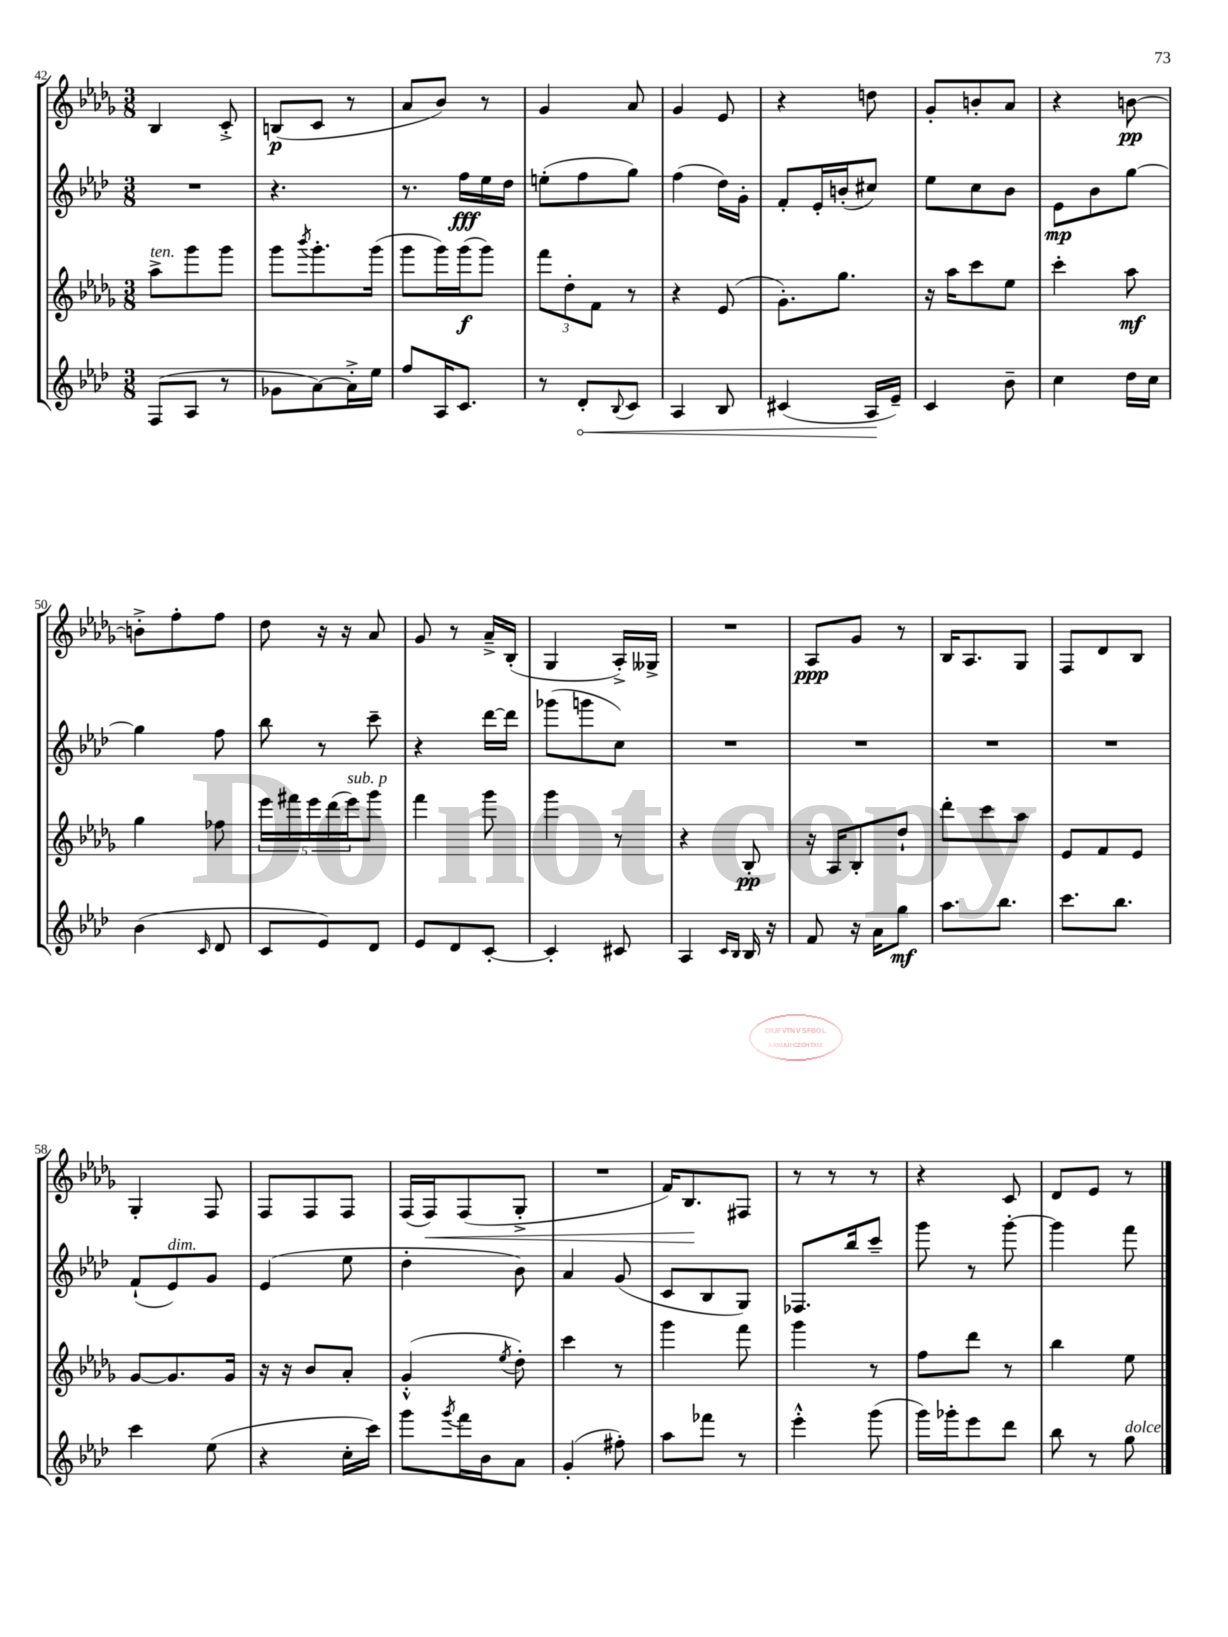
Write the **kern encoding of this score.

**kern	**kern	**kern	**kern
*staff4	*staff3	*staff2	*staff1
*clefG2	*clefG2	*clefG2	*clefG2
*k[b-e-a-d-]	*k[b-e-a-d-g-]	*k[b-e-a-d-]	*k[b-e-a-d-g-]
*M3/8	*M3/8	*M3/8	*M3/8
(8F	8aa-^	4.r	4B-
8A-	8ggg-	.	.
8r	8ggg-	.	8c'^
=	=	=	=
8g-	8ggg-	4.r	(8B
.	8qbbb-	.	.
[8a-)	8.ggg-'	.	8c
16a-'^]	.	.	8r
16ee-	(16ggg-	.	.
=	=	=	=
8ff	8ggg-	8.r	8a-
16A-	16ggg-)	.	8b-)
8.c	(16ggg-	16ff	.
.	8ggg-)	16ee-	8r
.	.	16dd-	.
=	=	=	=
8r	12fff	(8ee'	4g-
.	12dd-'	.	.
8d-'	.	8ff	.
.	12f	.	.
8qqB-	.	.	.
8c	8r	8gg)	8a-
=	=	=	=
4A-	4r	(4ff	4g-
8B-	(8e-	16dd-)	8e-
.	.	16g'	.
=	=	=	=
(4c#	8.g-')	8f'	4r
.	.	16e-'	.
.	8.gg-	(16b'	.
16A-	.	8cc#)	8dd
16e-~)	.	.	.
=	=	=	=
4c	16r	8ee-	8g-'
.	16aa-	.	.
.	8ccc	8cc	8b'
8b-~	8ee-	8b-	8a-
=	=	=	=
4cc	4ccc'	8e-	4r
.	.	8b-	.
16dd-	8aa-	[8gg	[8b
16cc	.	.	.
=	=	=	=
(4b-	4gg-	4gg]	8b'^]
.	.	.	8ff'
16qqc	.	.	.
8d-	8ff-	8ff	8ff
=	=	=	=
8c	20eee-	8bb-	8dd-
.	20fff#	.	.
.	20eee-	.	.
8e-)	.	8r	16r
.	(20ddd-	.	.
.	.	.	16r
.	20eee-)	.	.
8d-	8ggg-	8ccc~	8a-
=	=	=	=
8e-	4fff	4r	8g-
8d-	.	.	8r
[8c'	8ggg-	[16ddd-	16a-~^
.	.	16ddd-]	(16B-'
=	=	=	=
4c']	4ggg-	(8ggg-	4G-
.	.	8ggg	.
8c#	8r	8cc)	16A-'^)
.	.	.	16G--^
=	=	=	=
4A-	4r	4.r	4.r
16qqc	.	.	.
16qqB-	.	.	.
16B-	8B-'	.	.
16r	.	.	.
=	=	=	=
8f	16r	4.r	8A-
.	16A-	.	.
16r	8B-'	.	8g-
16a-	.	.	.
8gg	8dd-`	.	8r
=	=	=	=
8.aa-	8ddd-'	4.r	16B-
.	.	.	8.A-
.	8ccc	.	.
8.bb-	.	.	.
.	8aa-	.	8G-
=	=	=	=
8.ccc	8e-	4.r	8F
.	8f	.	8d-
8.bb-	.	.	.
.	8e-	.	8B-
=	=	=	=
4ccc	[8g-	(8f`	4G-'
.	8.g-]	8e-)	.
(8ee-	.	8g	8F
.	16g-	.	.
=	=	=	=
4r	16r	(4e-	8F
.	16r	.	.
.	8b-	.	8F
16cc'	8a-'	8ee-	8F
16ccc)	.	.	.
=	=	=	=
8ggg	(4g-'^^	4dd-'	(16F
.	.	.	16F)
8qggg	.	.	.
16fff	.	.	(8F
16b-	.	.	.
.	8qee-	.	.
8a-	8dd-')	8b-)	8G-'^
=	=	=	=
(4g'	4ccc	4a-	4.r
8ff#')	8r	(8g	.
=	=	=	=
8aa-	4ggg-	8c	16f)
.	.	.	8.B-
8fff-	.	8B-	.
8r	8fff	8G)	8F#
=	=	=	=
4eee-'^^	4ggg-	8.F-	8r
.	.	.	8r
.	.	16bb-	.
(8ggg	8r	8ccc~	8r
=	=	=	=
16ggg)	8ff	8ggg	4r
16ggg-'	.	.	.
8eee-	8ddd-	8r	.
8ddd-	8r	[8ggg'	8c
=	=	=	=
8bb-	4bb-	4ggg]	8d-
8r	.	.	8e-
8gg	8ee-	8fff	8r
==	==	==	==
*-	*-	*-	*-
